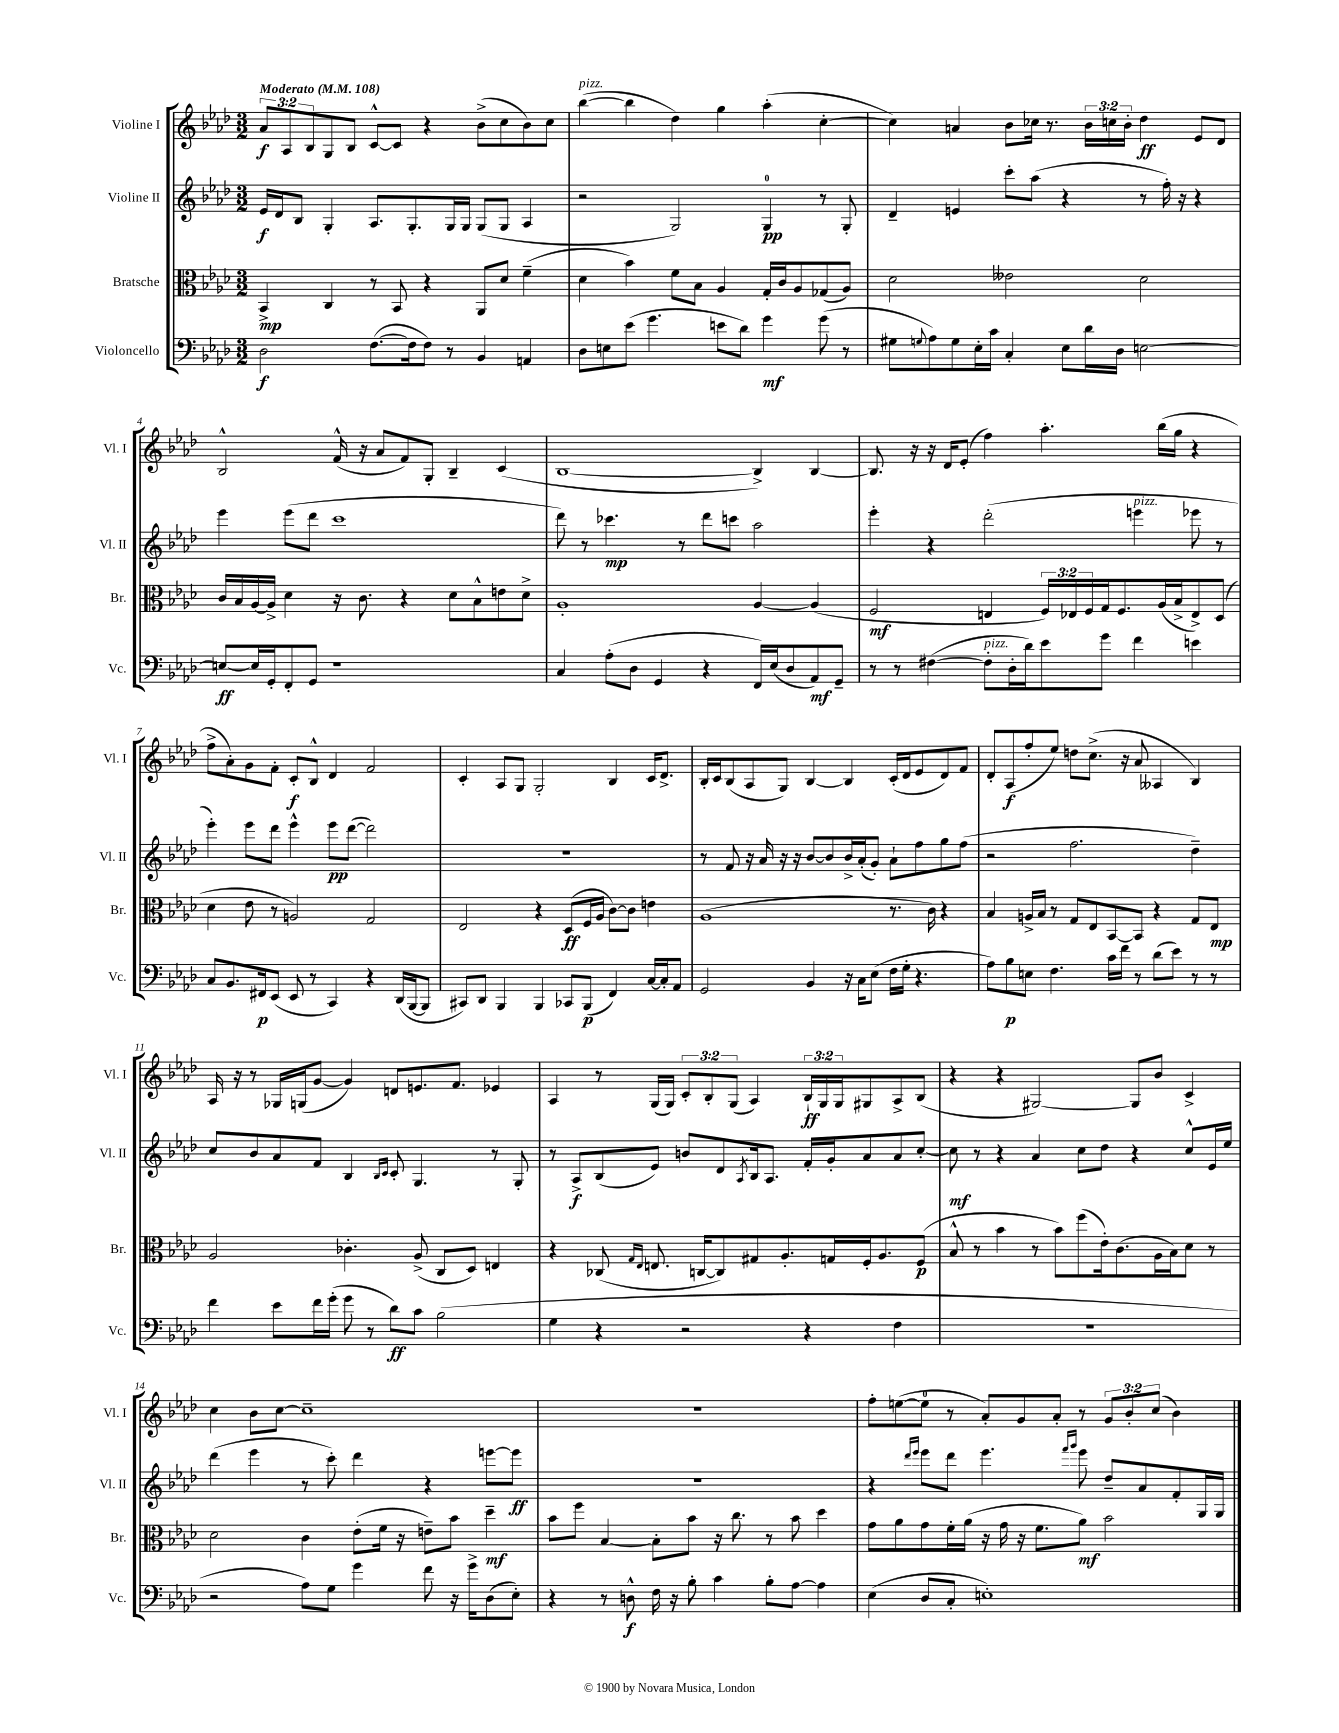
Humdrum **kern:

**kern	**kern	**kern	**kern
*staff4	*staff3	*staff2	*staff1
*clefF4	*clefC3	*clefG2	*clefG2
*k[b-e-a-d-]	*k[b-e-a-d-]	*k[b-e-a-d-]	*k[b-e-a-d-]
*M3/2	*M3/2	*M3/2	*M3/2
*MM108	*MM108	*MM108	*MM108
2D-	4BB-^	16e-	12a-
.	.	16d-	.
.	.	.	12A-
.	.	8B-	.
.	.	.	12B-
.	4C	4G'	8G
.	.	.	8B-
([8.F	8r	8.A-	[8c^^
.	8BB-	.	8c]
16F]	.	8.G'	.
8F)	4r	.	4r
8r	.	16G	.
.	.	16G	.
4BB-	8AA-	(8G	(8b-^
.	8d-	8G	8cc
4AA	(4f~	4A-	8b-)
.	.	.	8cc
=	=	=	=
8D-	4d-	2r	([4bb-
8E	.	.	.
(8e-	4b-)	.	4bb-]
4.g	.	.	.
.	8f	2G)	4dd-)
.	8B-	.	.
8e	4A-	.	4gg
8d-)	.	.	.
4g	16G'	4G	(4aa-'
.	16c	.	.
.	8A-	.	.
(8g	(8G-	8r	[4cc'
8r	8A-)	8G'	.
=	=	=	=
8G#	2d-	4d-~	4cc])
8qqG	.	.	.
8A-)	.	.	.
8G	.	4e	4a
16E-'	.	.	.
16c	.	.	.
4C'	2e--	8ccc'	8b-
.	.	(8aa-	16cc-
.	.	.	8.r
8E-	.	4r	.
16d-	.	.	24b-
.	.	.	24cc
16D-	.	.	.
.	.	.	24b-'
[2E	2d-	8r	4dd-
.	.	16ff')	.
.	.	16r	.
.	.	4r	8e-
.	.	.	8d-
=	=	=	=
8E_	16c	4eee-	2B-^^
.	16B-	.	.
16E]	[16A-	.	.
16GG'	16A-^]	.	.
8FF'	4d-	(8eee-	.
8GG	.	8ddd-	.
1r	16r	1ccc	(16f^^
.	8.c	.	16r
.	.	.	8a-
.	4r	.	8f)
.	.	.	8G'
.	8d-	.	4B-~
.	8B-^^	.	.
.	8e	.	(4c
.	8d-^	.	.
=	=	=	=
4C	1A-'	8ddd-)	[1B-
.	.	8r	.
(8A-'	.	4.ccc-	.
8D-	.	.	.
4GG	.	.	.
.	.	8r	.
4r	.	8ddd-	.
.	.	8ccc	.
16FF)	[4A-	2aa-	4B-^])
(16E-	.	.	.
8D-	.	.	.
8AA-)	(4A-]	.	[4B-
8GG~	.	.	.
=	=	=	=
8r	2F	4eee-'	8.B-]
8r	.	.	.
.	.	.	16r
([4F#	.	4r	16r
.	.	.	16d-
.	.	.	(8e-'
8F#']	4E	(2ddd-'	4ff)
16D-'	.	.	.
16d-)	.	.	.
8e-	24F)	.	4.aa-'
.	24E-	.	.
.	24F	.	.
8g	16G	.	.
.	8.F	.	.
4f	.	4eee	.
.	(16A-	.	(16bb-
.	16B-^	.	16gg
4e	8E-^)	8eee-	4r
.	(8D-	8r	.
=	=	=	=
8C	4d-	4eee-')	8ff^
8.BB-	.	.	8a-')
.	8e-	8eee-	8g
16FF#	.	.	.
(8EE-	8r	8ddd-	8f'
8EE-	2A)	4eee-^^	8c'
8r	.	.	8B-^^
4CC)	.	8eee-	4d-
.	.	([8ddd-	.
4r	2G	2ddd-])	2f
(16DD-	.	.	.
[16BBB-	.	.	.
8BBB-]	.	.	.
=	=	=	=
8CC#)	2E-	1.r	4c'
8DD-	.	.	.
4BBB-	.	.	8A-
.	.	.	8G
4BBB-	4r	.	2G'
8CC-	(8D-	.	.
(8BBB-	16F	.	.
.	16A-	.	.
4FF)	[8c)	.	4B-
.	8c]	.	.
[16C	4e	.	16c
16C']	.	.	8.d-^
8AA-	.	.	.
=	=	=	=
2GG	(1A-	8r	16B-'
.	.	.	16c
.	.	8f	(8B-
.	.	16r	8A-
.	.	16a-	.
.	.	16r	8G)
.	.	16r	.
4BB-	.	[8b-	[4B-
.	.	8b-]	.
16r	.	16b-^	4B-]
16C	.	(16a-'	.
(8E-	.	8g')	.
16F	8.r	8a-`	(16c'
16G'	.	.	16d-
4.r	.	8ff	8e-
.	16c)	.	.
.	4r	8gg	8d-)
.	.	(8ff	8f
=	=	=	=
8A-)	4B-	2r	8d-'
8B-	.	.	(8A-
8E	16A^	.	8ff'
.	16B-	.	.
4.F	8r	.	8ee-)
.	8G	2.ff	8dd
.	8E-	.	(8.cc^
16c	[8BB-	.	.
16f	.	.	16r
8r	8BB-]	.	8a-
(8d-	4r	.	4A--
8e-)	.	.	.
8r	8G	4dd-~)	4B-)
8r	8E-	.	.
=	=	=	=
4f	2A-	8cc	16A-
.	.	.	16r
.	.	8b-	8r
8e-	.	8a-	16G-
.	.	.	(16G
16f	.	8f	[8g
(16g'	.	.	.
8g	4.c-'	4B-	4g])
8r	.	.	.
.	.	16qqB-	.
.	.	16qqc	.
8d-)	.	8c'	8d
8c	(8A-^	4.G	8.e
(2B-	8C	.	.
.	.	.	8.f
.	8D-)	.	.
.	4E	8r	4e-
.	.	8G'	.
=	=	=	=
4G	4r	8r	4A-
.	.	8A-^	.
4r	(8C-	(8B-	8r
.	16qqG	.	.
.	16qqE-	.	.
.	8.E	8e-)	(16G
.	.	.	16G)
2r	.	8b	12c'
.	[16C	.	.
.	.	.	12B-'
.	8C])	8d-	.
.	.	.	(12G
.	.	8qA-	.
.	8G#	16B-	4A-)
.	.	8.A-	.
.	8.A-'	.	.
4r	.	16f'	24B-`
.	.	.	24G
.	16G	16g'	.
.	.	.	24G
.	16F'	8a-	8G#
.	8.A-	.	.
4F	.	8a-	8A-^
.	(8F	[8cc'	(8B-
=	=	=	=
1.r	8B-^^	8cc]	4r
.	8r	8r	.
.	4b-	4r	4r
.	8r	4a-	[2G#)
.	8b-)	.	.
.	(8ff	8cc	.
.	16e-')	8dd-	.
.	(8.c	.	.
.	.	4r	8G#]
.	16A-	.	8b-
.	16B-)	.	.
.	8d-	8cc^^	4c^
.	8r	16e-	.
.	.	16ee-	.
=	=	=	=
2r	2d-	(4ddd-	4cc
.	.	4eee-	8b-
.	.	.	[8cc
8A-)	4c	8r	1cc~]
8G	.	8ccc')	.
4g	(8e-'	4ddd-	.
.	16f	.	.
.	16r	.	.
8f	8e~)	4r	.
16r	8b-	.	.
16g^	.	.	.
(8D-	4dd-~	[8eee	.
8E-')	.	8eee]	.
=	=	=	=
4r	8b-	1.r	1.r
.	8ff	.	.
8r	[4B-	.	.
8D^^	.	.	.
16F	8B-']	.	.
16r	.	.	.
8B-'	8b-	.	.
4c	16r	.	.
.	8.cc	.	.
8B-'	8r	.	.
[8A-	8b-	.	.
4A-]	4dd-	.	.
=	=	=	=
(4E-	8g	4r	8ff'
.	8a-	.	([8ee
.	.	16qqddd-	.
.	.	16qqeee-	.
8D-	8g	8eee-	8ee]
8C'	16f'	8ddd-	8r
.	(16a-	.	.
1E')	16r	4.eee-	8a-')
.	16g	.	.
.	16r	.	8g
.	8.f	.	.
.	.	.	8a-'
.	.	16qqfff	.
.	.	16qqggg	.
.	8a-)	8eee-	8r
.	2b-	8dd-~	12g
.	.	.	12b-'
.	.	8a-	.
.	.	.	(12cc
.	.	8f'	4b-)
.	.	16G	.
.	.	16G	.
==	==	==	==
*-	*-	*-	*-
